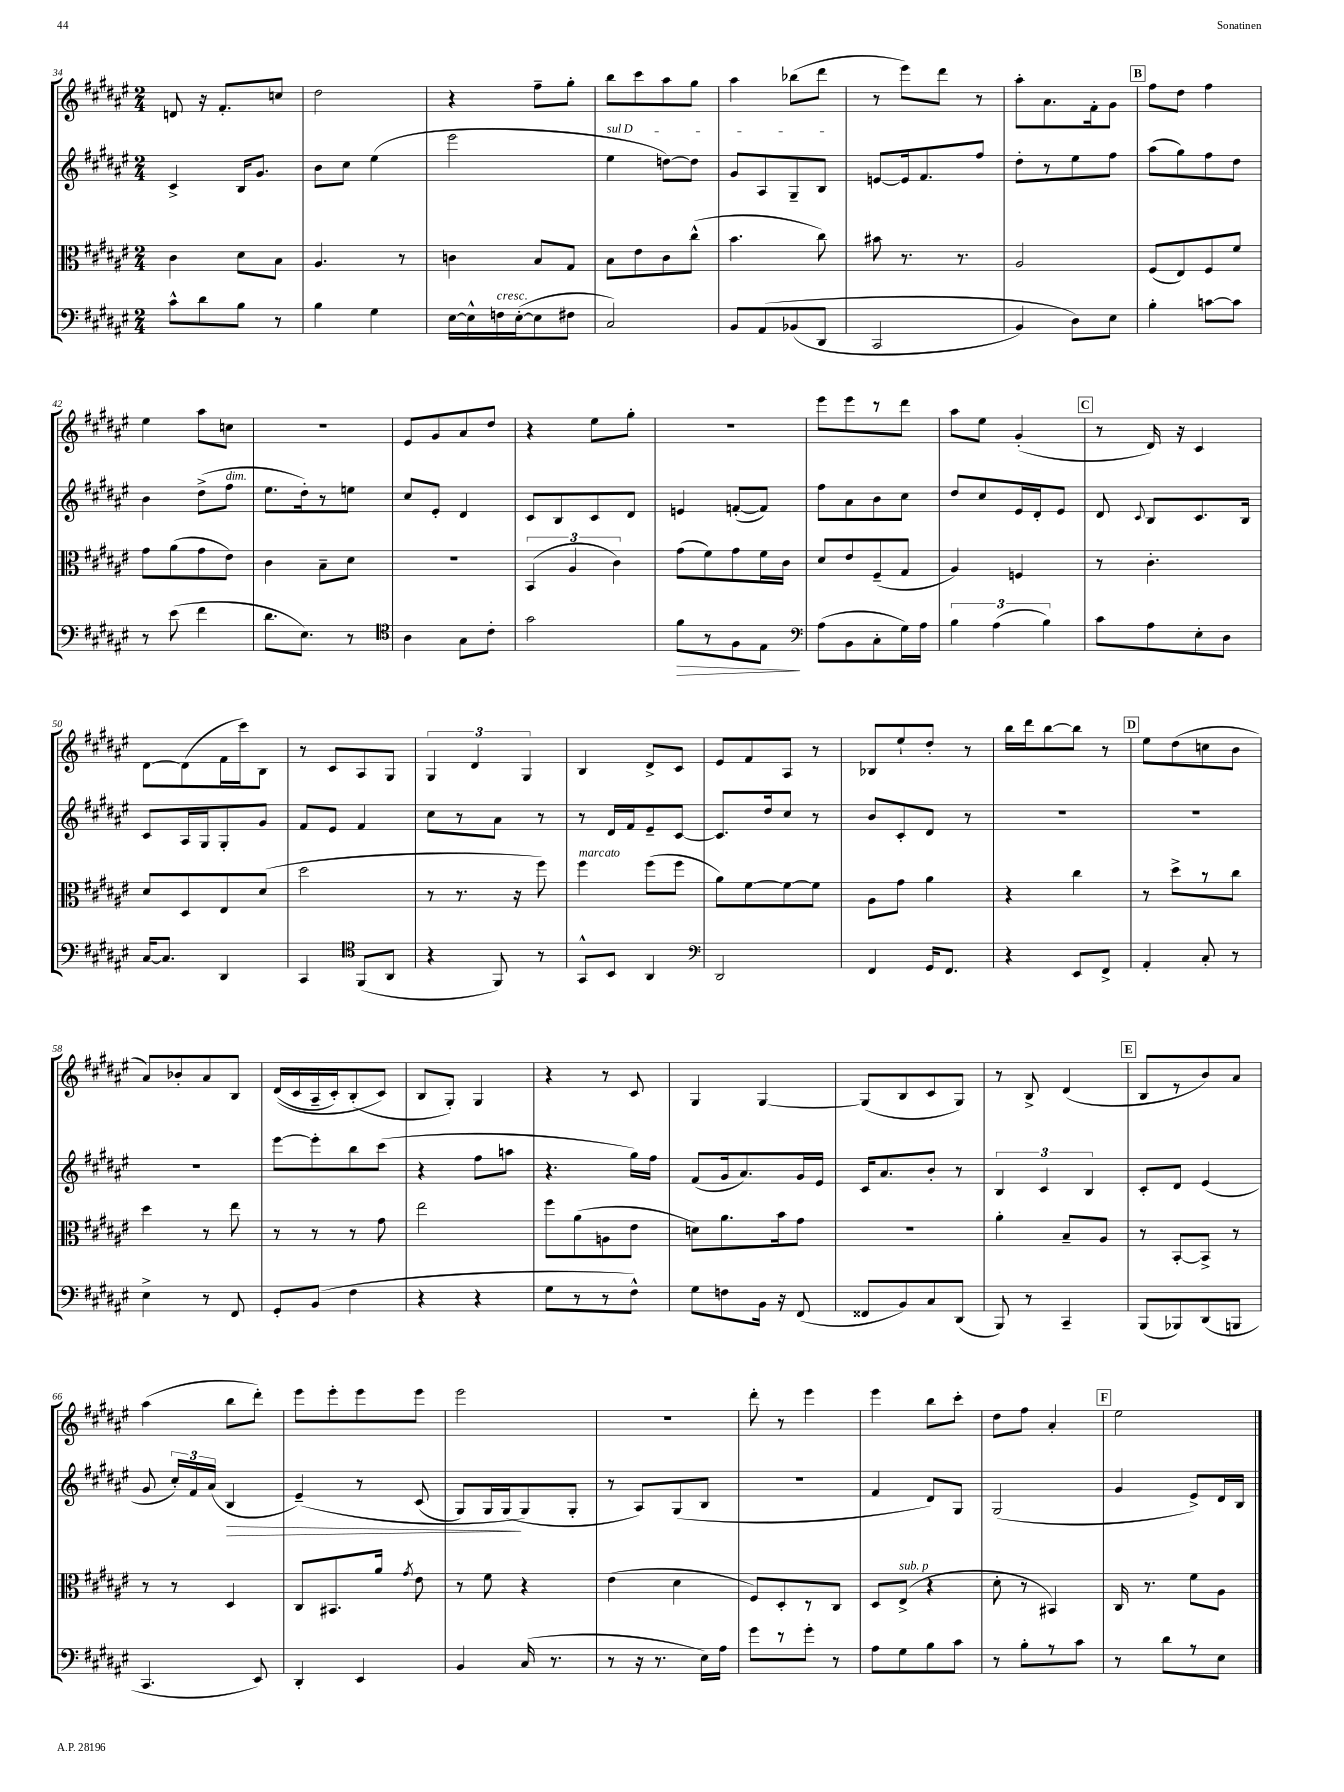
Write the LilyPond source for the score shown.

<<
\new StaffGroup <<
\new Staff = "s0" {
    \clef treble \key fis \major \numericTimeSignature \time 2/4
    \autoBeamOff d'8 r16 fis'8.[-. c''8] |
    dis''2 |
    r4 fis''8[-- gis''8]-. |
    b''8[ cis'''8 ais''8 gis''8] |
    ais''4 bes''8[( dis'''8] |
    r8 eis'''8[) dis'''8] r8 |
    ais''8[-. ais'8. fis'16-. gis'8] |
    \mark \markup { \box "B" } fis''8[ dis''8] fis''4 |
    eis''4 ais''8[ c''8] |
    R2 |
    eis'8[ gis'8 ais'8 dis''8] |
    r4 eis''8[ gis''8]-. |
    r2 |
    eis'''8[ eis'''8 r8 dis'''8] |
    ais''8[ eis''8] gis'4-.( |
    \mark \markup { \box "C" } r8 dis'16) r16 cis'4 |
    dis'8[~ dis'8( fis'16 cis'''16) b8] |
    r8 cis'8[ ais8 gis8] |
    \tuplet 3/2 { gis4 dis'4 gis4 } |
    b4 dis'8[-> cis'8] |
    eis'8[ fis'8 ais8] r8 |
    bes8[ eis''8-! dis''8]-. r8 |
    b''16[ dis'''16 b''8~ b''8] r8 |
    \mark \markup { \box "D" } eis''8[ dis''8( c''8 b'8] |
    ais'8[) bes'8-. ais'8 b8] |
    dis'16[(\( cis'16 ais16-- cis'16-.) b8-.( cis'8]\) |
    b8[ gis8]-.) gis4 |
    r4 r8 cis'8 |
    gis4 gis4~ |
    gis8[( b8 cis'8 gis8]) |
    r8 b8-> dis'4( |
    \mark \markup { \box "E" } b8[ r8 b'8) ais'8] |
    ais''4( b''8[ dis'''8]-.) |
    eis'''8[ eis'''8-. eis'''8 eis'''8] |
    eis'''2 |
    r2 |
    dis'''8-. r8 eis'''4 |
    eis'''4 b''8[ cis'''8]-. |
    dis''8[ fis''8] ais'4-. |
    \mark \markup { \box "F" } eis''2 \bar "|." |
}
\new Staff = "s1" {
    \clef treble \key fis \major \numericTimeSignature \time 2/4
    \autoBeamOff cis'4-> b16[ gis'8.] |
    b'8[ cis''8] eis''4( |
    eis'''2 |
    \once \override TextSpanner.bound-details.left.text = \markup { \italic "sul D" } eis''4\startTextSpan d''8[~) d''8] |
    gis'8[ ais8 gis8-- b8]\stopTextSpan |
    e'8[~ e'16 fis'8. fis''8] |
    dis''8[-. r8 eis''8 fis''8] |
    \mark \markup { \box "B" } ais''8[( gis''8) fis''8 dis''8] |
    b'4 dis''8[->( fis''8]^\markup { \italic "dim." } |
    eis''8.[ dis''16-.) r8 e''8] |
    cis''8[ eis'8]-. dis'4 |
    cis'8[ b8 cis'8 dis'8] |
    e'4 f'8[~-.( f'8]) |
    fis''8[ ais'8 b'8 cis''8] |
    dis''8[ cis''8 eis'16 dis'16-. eis'8] |
    \mark \markup { \box "C" } dis'8 \appoggiatura { cis'8 } b8[ cis'8. b16] |
    cis'8[ ais16 gis16 gis8-. gis'8] |
    fis'8[ eis'8] fis'4 |
    cis''8[ r8 ais'8] r8 |
    r8 dis'16[ fis'16 eis'8-- cis'8]~ |
    cis'8.[ dis''16 cis''8] r8 |
    b'8[ cis'8-. dis'8] r8 |
    R2 |
    \mark \markup { \box "D" } R2 |
    R2 |
    eis'''8[~ eis'''8-. b''8 cis'''8]( |
    r4 fis''8[ a''8] |
    r4. gis''16[) fis''16] |
    fis'8[( gis'16 ais'8.) gis'16 eis'16] |
    cis'16[ ais'8. b'8]-. r8 |
    \tuplet 3/2 { b4 cis'4 b4 } |
    \mark \markup { \box "E" } cis'8[-. dis'8] eis'4( |
    gis'8 \tuplet 3/2 { cis''16[-.) fis'16 ais'16]( } b4\> |
    eis'4--)\( r8 cis'8( |
    gis8[) gis16 gis16\!( gis8\) gis8]-. |
    r8 ais8[) gis8( b8] |
    r2 |
    fis'4 dis'8[) gis8] |
    gis2( |
    \mark \markup { \box "F" } gis'4 eis'8[->) dis'16 b16] \bar "|." |
}
\new Staff = "s2" {
    \clef alto \key fis \major \numericTimeSignature \time 2/4
    \autoBeamOff cis'4 dis'8[ b8] |
    ais4. r8 |
    c'4 b8[ gis8] |
    b8[ eis'8 cis'8 cis''8]-^( |
    b'4. cis''8) |
    bis'8 r8. r8. |
    ais2 |
    \mark \markup { \box "B" } fis8[( eis8) fis8 fis'8] |
    gis'8[ ais'8( gis'8 eis'8]) |
    cis'4 b8[-- dis'8] |
    R2 |
    \tuplet 3/2 { b,4( ais4 cis'4) } |
    gis'8[( fis'8) gis'8 fis'16 cis'16] |
    dis'8[ eis'8 fis8--( gis8] |
    ais4) f4 |
    \mark \markup { \box "C" } r8 cis'4.-. |
    dis'8[ dis8 eis8 dis'8]( |
    dis''2 |
    r8 r8. r16 fis''8) |
    fis''4^\markup { \italic "marcato" } fis''8[( fis''8] |
    ais'8[) fis'8~ fis'8~ fis'8] |
    ais8[ gis'8] ais'4 |
    r4 cis''4 |
    \mark \markup { \box "D" } r8 dis''8[-> r8 cis''8] |
    dis''4 r8 eis''8 |
    r8 r8 r8 gis'8 |
    eis''2 |
    fis''8[ ais'8( a8 eis'8] |
    d'8[) ais'8. b'16 gis'8] |
    r2 |
    ais'4-. b8[-- ais8] |
    \mark \markup { \box "E" } r8 b,8[~-. b,8]-> r8 |
    r8 r8 dis4 |
    cis8[ bis,8. ais'16] \acciaccatura { gis'8 } eis'8 |
    r8 fis'8 r4 |
    eis'4( dis'4 |
    fis8[) dis8-. r8 cis8] |
    dis8[ eis8]->^\markup { \italic "sub. p" }( r4 |
    dis'8-. r8 bis,4) |
    \mark \markup { \box "F" } cis16 r8. fis'8[ ais8] \bar "|." |
}
\new Staff = "s3" {
    \clef bass \key fis \major \numericTimeSignature \time 2/4
    \autoBeamOff cis'8[-^ dis'8 b8] r8 |
    b4 gis4 |
    eis16[~ eis16-^ f16^\markup { \italic "cresc." } eis16~-.( eis8 fis8] |
    cis2) |
    b,8[ ais,8\( bes,8( dis,8] |
    cis,2 |
    b,4) dis8[\) eis8] |
    \mark \markup { \box "B" } b4-. c'8[~ c'8] |
    r8 eis'8( fis'4 |
    dis'8.[ eis8.]) r8 |
    \clef tenor ais4 gis8[ cis'8]-. |
    gis'2 |
    fis'8[\> r8 fis8 eis8]\! |
    \clef bass ais8[( b,8 cis8-. gis16) ais16] |
    \tuplet 3/2 { b4 ais4( b4) } |
    \mark \markup { \box "C" } cis'8[ ais8 eis8-. dis8] |
    cis16[~ cis8.] dis,4 |
    cis,4 \clef tenor fis,8[( ais,8] |
    r4 fis,8) r8 |
    gis,8[-^ b,8] ais,4 |
    \clef bass dis,2 |
    fis,4 gis,16[ fis,8.] |
    r4 eis,8[ fis,8]-> |
    \mark \markup { \box "D" } ais,4-. cis8-. r8 |
    eis4-> r8 fis,8 |
    gis,8[-. b,8]( fis4 |
    r4 r4 |
    gis8[ r8 r8 fis8]-^) |
    gis8[ f8 b,16] r16 fis,8( |
    fisis,8[ b,8) cis8 dis,8]( |
    b,,8) r8 cis,4-- |
    \mark \markup { \box "E" } b,,8[( bes,,8) dis,8( b,,8] |
    cis,4. eis,8) |
    dis,4-. eis,4 |
    b,4 cis16( r8. |
    r8 r16 r8. eis16[) ais16] |
    gis'8[ r8 gis'8]-. r8 |
    ais8[ gis8 b8 cis'8] |
    r8 b8[-. r8 cis'8] |
    \mark \markup { \box "F" } r8 dis'8[ r8 eis8] \bar "|." |
}
>>
>>
\layout { \context { \Score currentBarNumber = #34 } }
